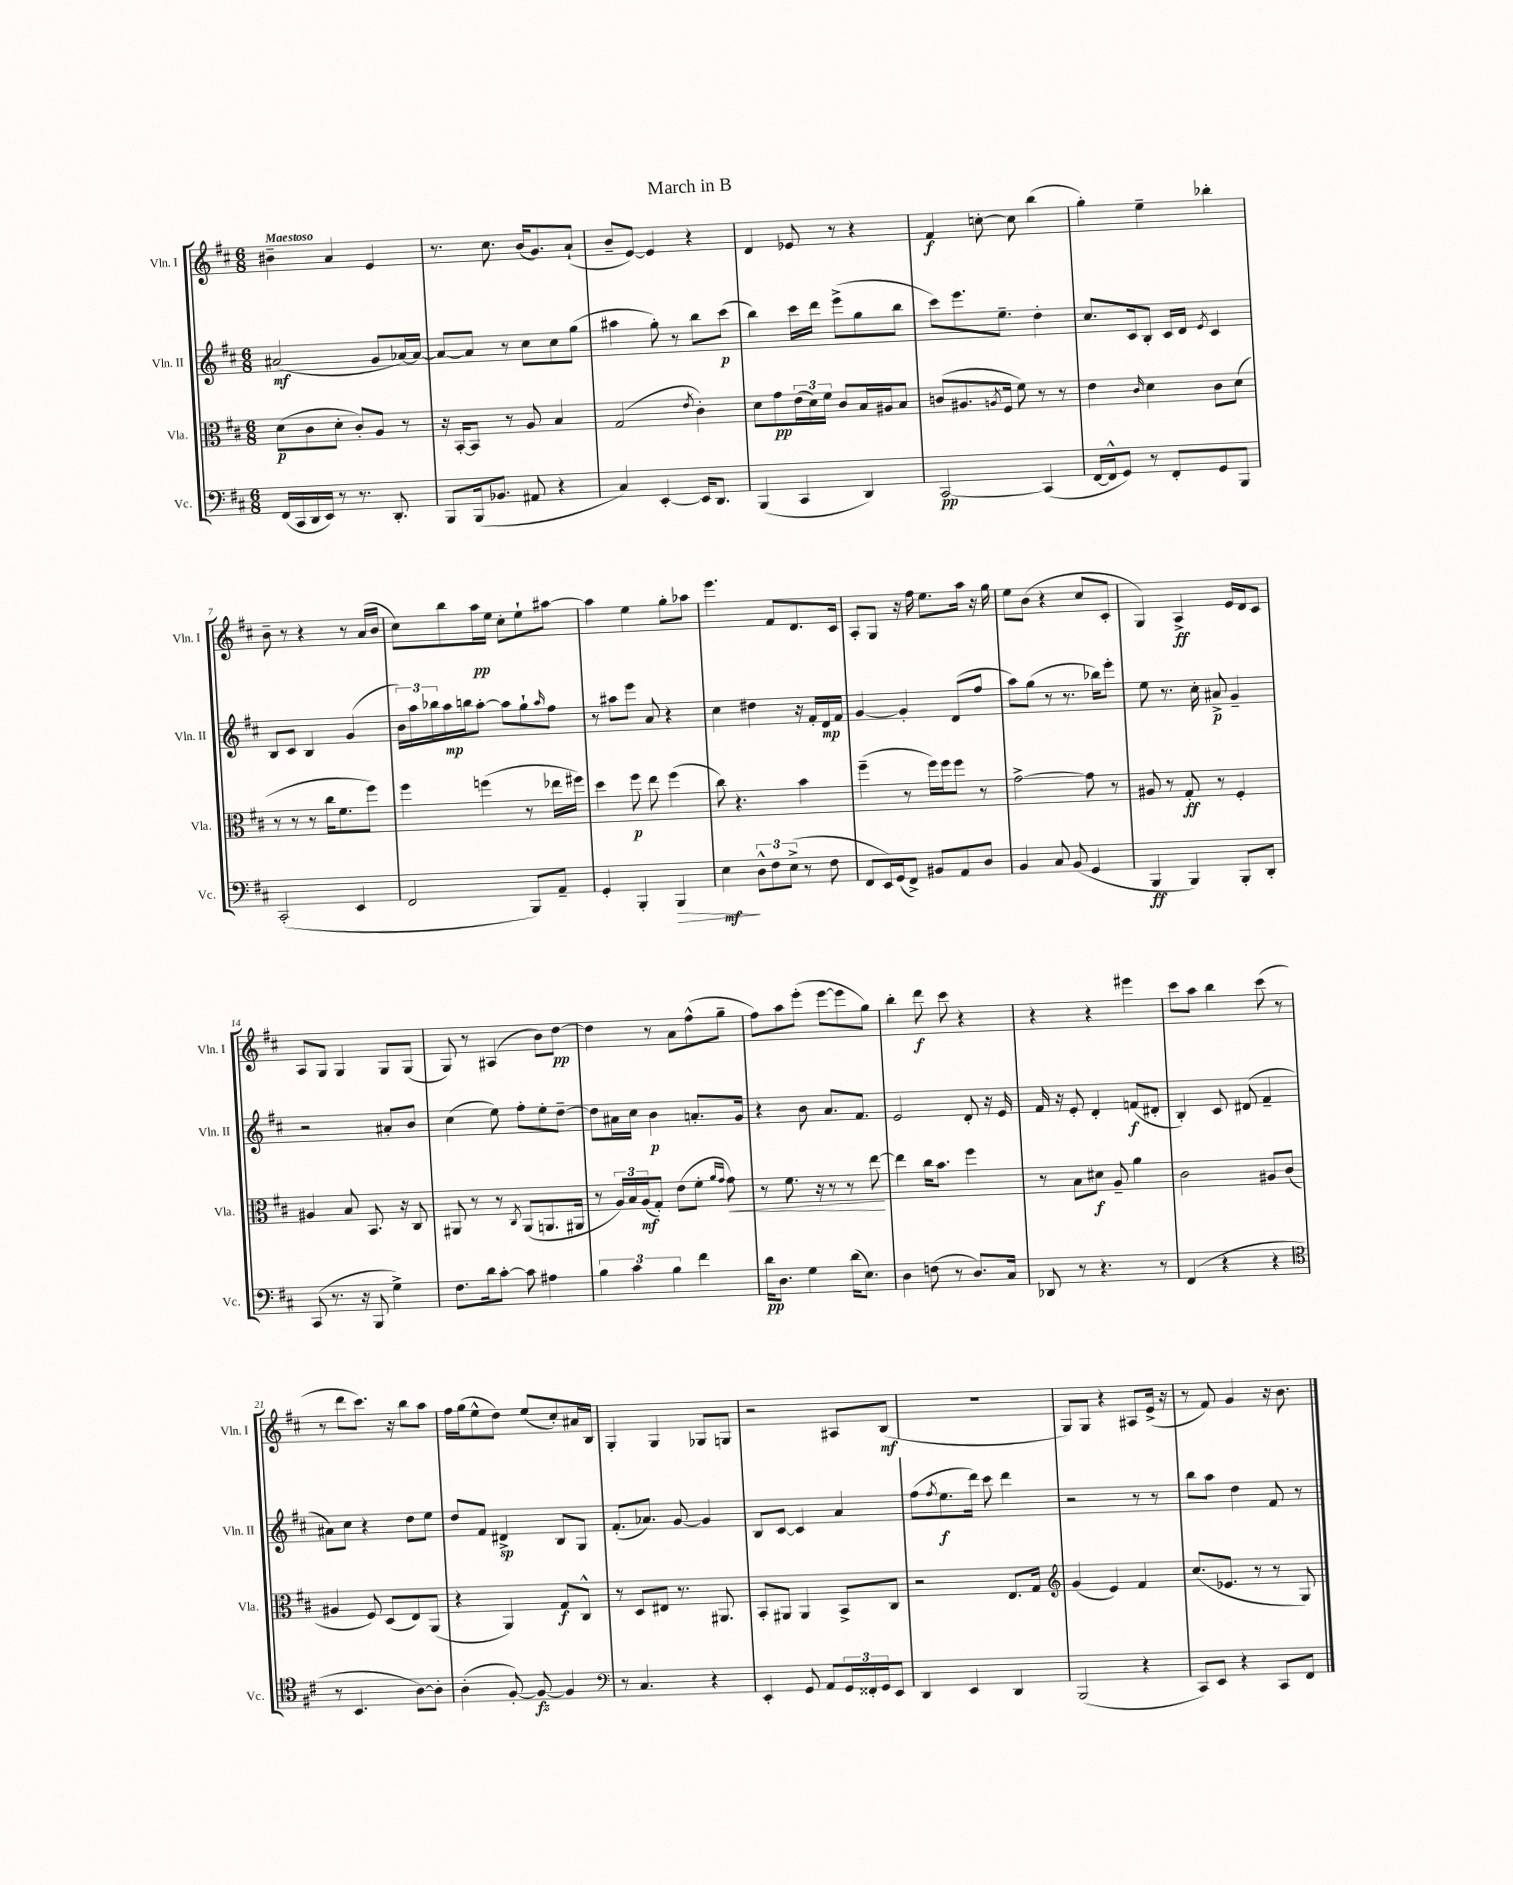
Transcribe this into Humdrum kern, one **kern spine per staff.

**kern	**kern	**kern	**kern
*staff4	*staff3	*staff2	*staff1
*clefF4	*clefC3	*clefG2	*clefG2
*k[f#c#]	*k[f#c#]	*k[f#c#]	*k[f#c#]
*M6/8	*M6/8	*M6/8	*M6/8
(16FF#	(8d	(2a#	4b#~
16CC#	.	.	.
16DD	8c#	.	.
16EE)	.	.	.
8r	8d'	.	4a
8.r	8c#')	.	.
.	8A	8g	4e
8.DD'	.	.	.
.	8r	[16a-)	.
.	.	16a-_	.
=	=	=	=
8BBB	16r	8a-_	8.r
.	[16BB'	.	.
(16BBB	8BB]	8a-]	.
8.BB-	.	.	8.cc#
.	8r	8r	.
8AA#	8A	8cc#	(16b
.	.	.	8.g)
4r	4B	8cc#	.
.	.	(8gg	(8a`
=	=	=	=
4C#)	(2G	4aa#	8b~
.	.	.	[8e)
[4EE'	.	8gg')	4e]
.	.	8r	.
.	8qe	.	.
16EE]	4c#')	8bb	4r
8.DD	.	.	.
.	.	(8ccc#	.
=	=	=	=
(4BBB	8d	4bb)	4d
.	8g	.	.
4CC#	(24e	16ccc#	8e-
.	24d)	.	.
.	.	16ddd	.
.	24f#	.	.
.	8c#	(8eee^	8r
4DD)	16B	8gg	4r
.	16A#	.	.
.	8B	8bb	.
=	=	=	=
[2CC#	(8c	8ccc#)	4f#
.	8.A#	8.eee	.
.	.	.	[8cc'
.	8qA	.	.
.	16F#	8.ee~	.
.	8f#)	.	8cc]
(4CC#]	8r	4dd'	(4bb
.	8r	.	.
=	=	=	=
[16FF#	4e	8.cc#	4gg')
16FF#^^]	.	.	.
8GG)	.	.	.
.	.	16c#	.
.	16qqc#	.	.
8r	4d	8B'	4ee~
8FF#'	.	16c#	.
.	.	16d	.
.	.	8qe	.
8GG	8c#	4c#	4bb-'
8BBB	(8d	.	.
=	=	=	=
(2CC#'	8r	8B	8b~
.	8r	8c#	8r
.	8r	4B	4r
.	16cc#	.	.
.	8.f#	.	.
4EE	.	(4g	8r
.	8ff#)	.	(16a
.	.	.	16b
=	=	=	=
2FF#	4ff#	24b)	8cc#)
.	.	24aa	.
.	.	24bb-	.
.	.	16aa	8bb
.	.	16bb	.
.	(4ff	[8aa'	16aa
.	.	.	16ee
.	.	8aa]	8cc#'
8BBB)	8r	8gg`	8ee`
.	.	16qqaa	.
8AA~	16ee-	8ff#	[8aa#
.	16ff#)	.	.
=	=	=	=
4GG'	4dd	8r	4aa#]
.	.	8aa#	.
4BBB'	8ff#	8eee	4ee
.	8ee	8a	.
4BBB	(4ff#	4r	8gg'
.	.	.	8aa-
=	=	=	=
4E	8cc#)	4cc#	4.eee
.	4.r	.	.
12D^^	.	4dd#	.
12F#	.	.	.
.	.	.	8f#
(12E^	.	.	.
8r	4b	16r	8.d
.	.	16f#'	.
8F#	.	16d	.
.	.	16f#	16c#
=	=	=	=
8FF#	(4ff#~	[4g	8A'
16EE)	.	.	8G
(16GG	.	.	.
8FF#^)	8r	4g']	16r
.	.	.	16ff#
8BB#	16ff#)	.	8.ee
.	16ff#	.	.
8AA	8ff#	(8d	.
.	.	.	16aa
8D	8r	8ff#	16r
.	.	.	16gg
=	=	=	=
4BB	[2g^	8aa)	8ee
.	.	(8gg	(8b
8C#	.	8r	4r
(8BB	.	8.r	.
4GG	8g]	.	8cc#
.	.	16bb-)	.
.	8r	8eee'	8c#'
=	=	=	=
4BBB	8A#	8ee	4G)
.	8r	8.r	.
4BBB)	8G'	.	4A^
.	.	16cc#'	.
.	8r	8a#^	.
8BBB'	4F#'	4g~	16e
.	.	.	16d
8DD'	.	.	8c#
=	=	=	=
(8CC#	4A#	2r	8A
8.r	.	.	8G
.	8B	.	4G
16r	.	.	.
8BBB	8.BB	.	.
4G^)	.	8a#'	8G
.	16r	.	.
.	8C#	8b	(8G
=	=	=	=
8.F#	8AA#	(4cc#	8G)
.	8r	.	8r
16d	.	.	.
[8c#'	8r	8ee)	(4A#
.	8qC#	.	.
8c#]	(8AA#	8ff#'	.
4A#	8.AA	8ee'	8b)
.	.	[8dd~	[8dd
.	16AA#	.	.
=	=	=	=
6B	8r	8dd]	4dd]
.	24A)	16a#	.
6c#	24B	.	.
.	.	16cc#	.
.	(24A	.	.
.	8G')	4b	8r
6B	.	.	.
.	(8e	.	8a
4f#	8f#'	8.a'	(8ff#^^
.	16qqa	.	.
.	16qqg	.	.
.	8g)	.	8gg~
.	.	16g	.
=	=	=	=
16d	8r	4r	8ff#)
8.D	.	.	.
.	8.f#	.	8aa
4G	.	8b	(8eee'
.	16r	.	.
.	8r	8.a	[8eee
(16d	8r	.	8eee]
8.E)	.	8.f#	.
.	[8ee	.	8gg)
=	=	=	=
4D	4ee]	2e	4bb'
(8F	16cc#	.	8ddd
.	8.b	.	.
8r	.	.	8ccc#
8.D)	4ff#	8d'	4r
.	.	16r	.
16C#	.	16e	.
=	=	=	=
8DD-	8r	16f#	4r
.	.	16r	.
8r	8B	8e'	.
4.r	8d#	4d'	4r
.	8A~	.	.
.	4a	(8f	4eee#
8r	.	8d#'	.
=	=	=	=
(4FF#	2c#	4B')	8ccc#
.	.	.	8aa
4r	.	8c#	4bb
.	.	(8d#	.
4r	8A#	4f#~	(8ccc#
.	(8c#	.	8r
=	=	=	=
*clefC4	*	*	*
8r	4A#	8a#)	8r
4.BB	.	8cc#	8ddd
.	8F#)	4r	8.ccc#)
.	(8D	.	.
.	.	.	16r
[8A)	8E)	8dd	8bb
8A']	(8AA	8ee	8aa
=	=	=	=
(4A'	4r	8dd	16ff#
.	.	.	(16gg
.	.	8f#	8ee^^
[8F#')	4AA)	4d#^	8dd)
8F#_	.	.	(8ee
4F#]	8G	8B	8cc#')
.	8C#^^	8G	16a#
.	.	.	16B
=	=	=	=
*clefF4	*	*	*
8r	8r	(8.f#'	4G'
4.C#	8D	.	.
.	.	8.a-)	.
.	8E#	.	4G
.	8.r	[8g	.
4r	.	4g]	8G-
.	8.AA#	.	.
.	.	.	8G
=	=	=	=
4EE'	8BB'	8B	2r
.	8AA#	[8c#	.
8GG	4AA#	4c#]	.
8AA	.	.	.
24GG	8BB^	4a	8A#
24FF##'	.	.	.
24GG	.	.	.
8EE	8C#	.	(8B
=	=	=	=
4DD	2r	(8ff#	2.r
.	.	8qff#	.
.	.	8.ee	.
4EE	.	.	.
.	.	16ddd)	.
.	.	8ccc#	.
4DD	8.E	4ddd	.
.	16G	.	.
=	=	=	=
*	*clefG2	*	*
(2BBB	(4g	2r	8G)
.	.	.	8G
.	4e)	.	4r
4r	4f#	8r	8A#
.	.	8r	(16e^
.	.	.	16r
=	=	=	=
8CC#)	(8.cc#	8bb	8r
8EE	.	8aa	8f#)
.	8.e-	.	.
4r	.	4dd	4g
.	8r	.	.
8CC#	8r	8f#	16r
.	.	.	8.b
8FF#	8G)	8r	.
==	==	==	==
*-	*-	*-	*-
